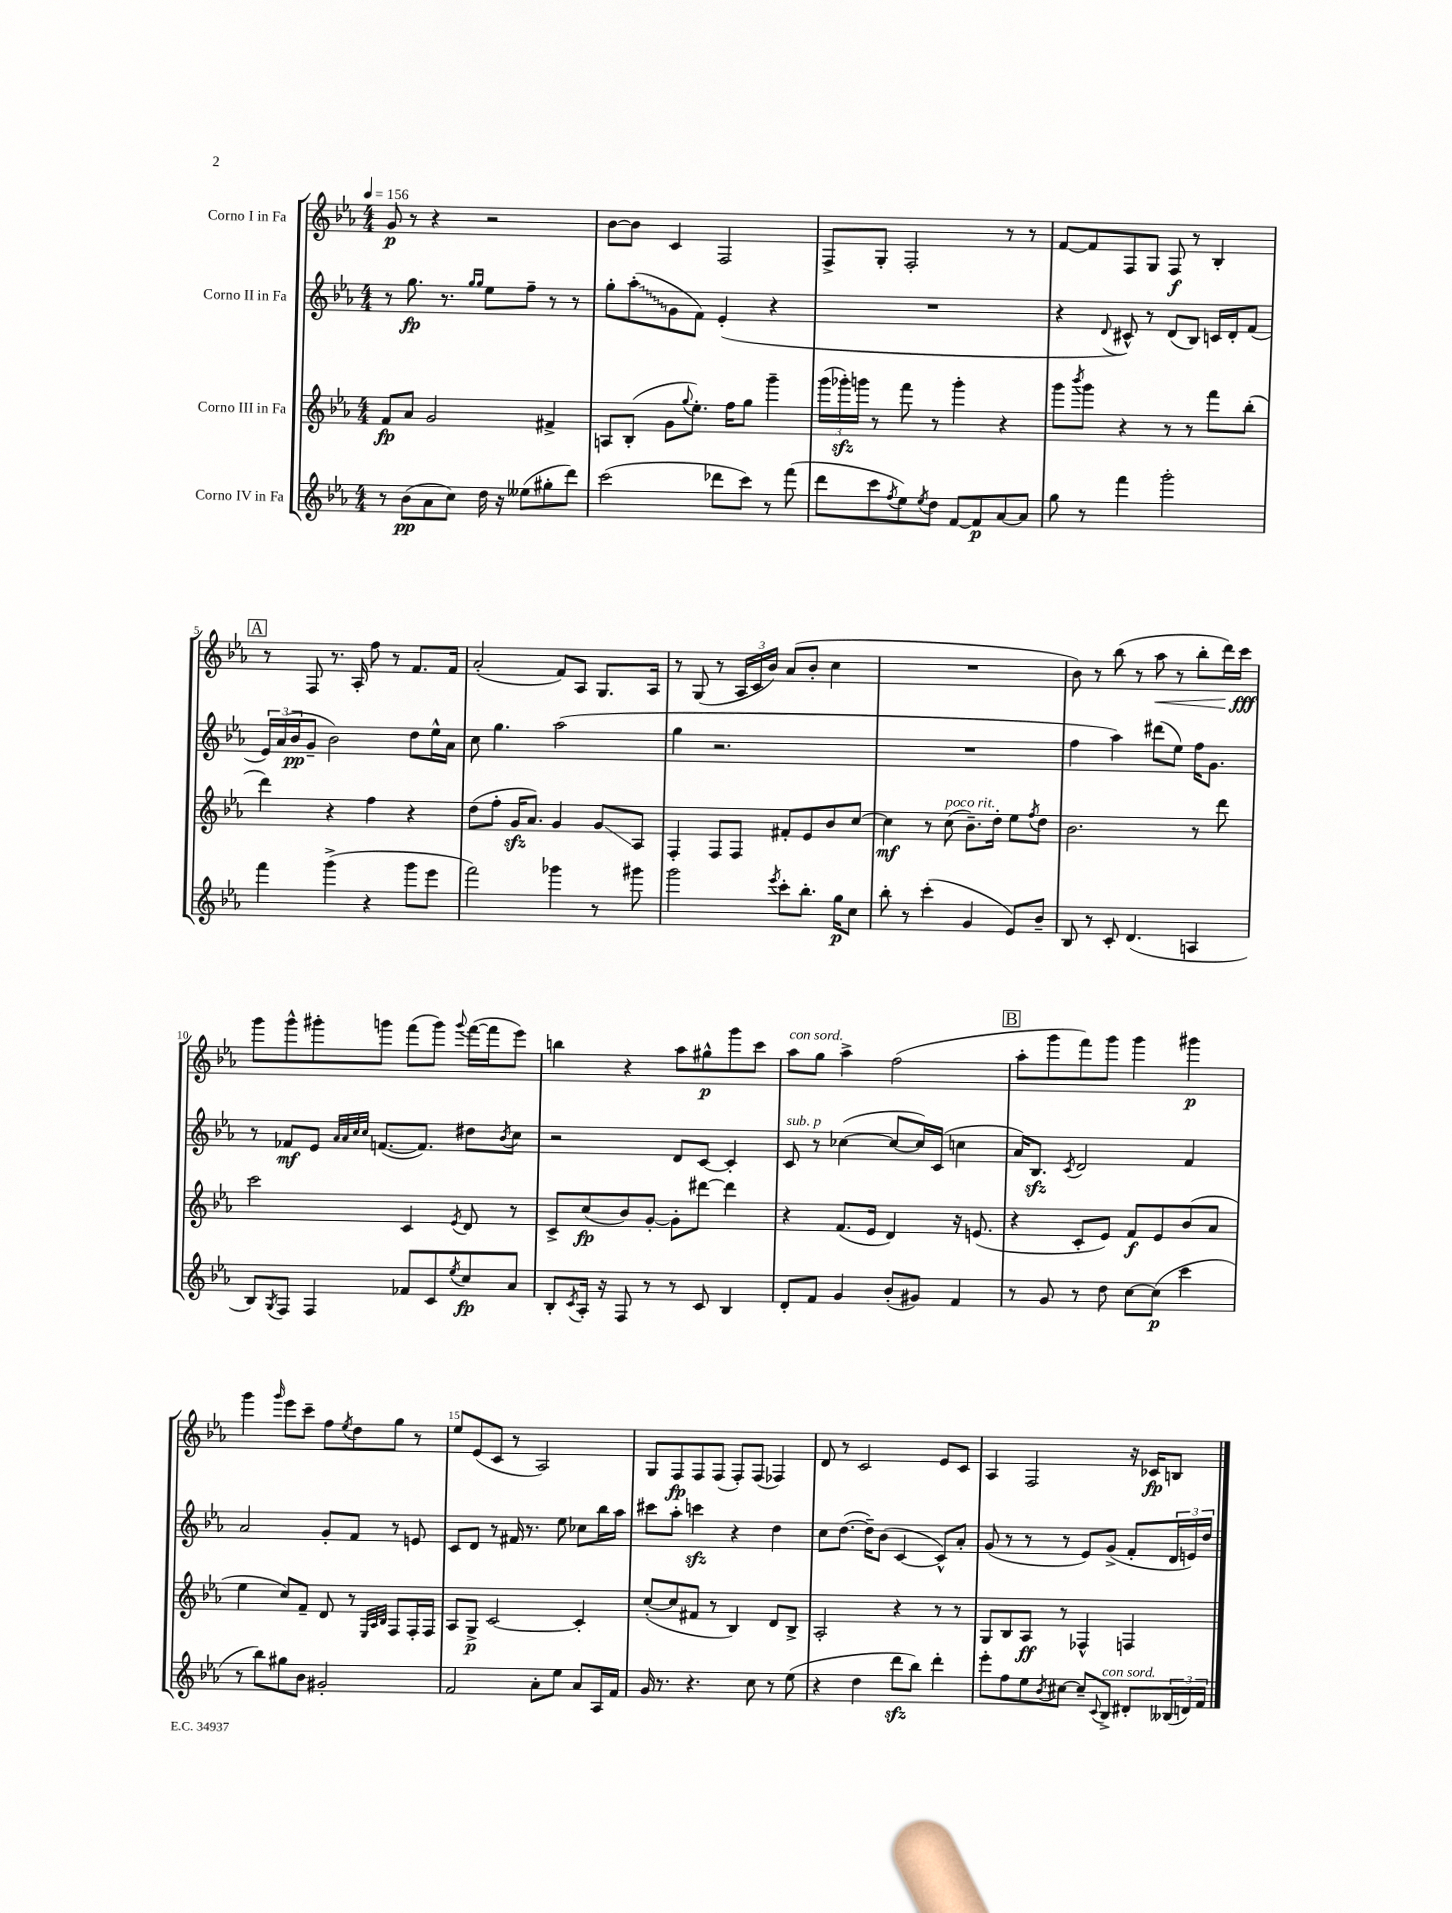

**kern	**kern	**kern	**kern
*staff4	*staff3	*staff2	*staff1
*clefG2	*clefG2	*clefG2	*clefG2
*k[b-e-a-]	*k[b-e-a-]	*k[b-e-a-]	*k[b-e-a-]
*M4/4	*M4/4	*M4/4	*M4/4
*MM156	*MM156	*MM156	*MM156
8r	8f/L	8r	8g/
(8b-\L	8a-/J	8.gg\	8r
8a-\	2g/	.	4r
.	.	8.r	.
8cc\J)	.	.	.
.	.	16qqgg/LL	.
.	.	16qqgg/JJ	.
16dd\	.	8ee-\L	2r
16r	.	.	.
(8ee--\L	.	8ff~\J	.
8gg#'\	4f#^/	8r	.
8ddd\J)	.	8r	.
=	=	=	=
(2ccc\	8A/L	8gg'\L	[8b-\L
.	(8B-'/J	(8aa-'\	8b-\]J
.	8g\L	8g\	4c/
.	8qqgg/	.	.
.	8.ee-'\J)	8f\J)	.
8ddd-\L	.	(4e-'/	2F/
.	16ff\LK	.	.
8ccc\J)	8gg\J	.	.
8r	4ggg~\	4r	.
(8fff\	.	.	.
=	=	=	=
8ddd\L	(24ggg\LL	1r	8F^/L
.	24ggg-'\)	.	.
.	24ggg\JJ	.	.
8ccc\	8r	.	8G'/J
8qff/	.	.	.
8ee-\)	8fff\	.	2F'/
8qee-/	.	.	.
8dd\J	8r	.	.
[8f/L	4ggg'\	.	.
8f/]	.	.	.
[8a-/	4r	.	8r
8a-/]J	.	.	8r
=	=	=	=
8gg\	8ggg\L	4r	[8f/L
.	8qbbb-/	.	.
8r	8ggg\J	.	8f/]
.	.	8qqd/	.
4fff\	4r	8c#^^/)	8F/
.	.	8r	8G/J
2ggg'\	8r	(8d/L	8F/
.	8r	8B-/J)	8r
.	8fff\L	16c/LL	4B-'/
.	.	16d'/J	.
.	(8bb-'\J	(8f/J	.
=	=	=	=
4fff\	4ddd\)	24e-/LL)	8r
.	.	(24a-/	.
.	.	24b-/J	.
.	.	8g~/J	8F/
(4ggg^\	4r	2b-\)	8.r
.	.	.	16A-'/
4r	4ff\	.	8ff\
.	.	.	8r
8ggg\L	4r	8dd\L	8.f/L
8eee-\J	.	16ee-^^\L	.
.	.	16a-\JJ	16f/Jk
=	=	=	=
2fff\)	(8dd\L	8cc\	(2a-'/
.	8ff'\J	4.gg\	.
.	16g/LK	.	.
.	8.a-/J)	.	.
4ggg-\	4g/	(2aa-\	8f/L)
.	.	.	8A-/J
8r	8g/L	.	8.G/L
8ggg#\	8A-/J	.	.
.	.	.	16A-/Jk
=	=	=	=
2ggg\	4F'/	4gg\	8r
.	.	.	(8G/
.	8F/L	2.r	8r
.	8F/J	.	24A-/LL
.	.	.	24c/
.	.	.	24b-/JJ)
8qeee-/	.	.	.
8ccc'\L	8f#'/L	.	(8a-/L
8.bb-'\J	8e-/	.	8b-'/J
.	8b-/	.	4cc\
16gg\LK	.	.	.
8cc\J	[8cc/J	.	.
=	=	=	=
8bb-'\	4cc\]	1r	1r
8r	.	.	.
(4ccc'\	8r	.	.
.	(8cc\	.	.
4g/	8.b-~\L)	.	.
.	16dd'\Jk	.	.
8e-/L)	8ee-\L	.	.
.	8qff/	.	.
8b-~/J	8dd\J	.	.
=	=	=	=
8B-/	2.b-\	4ff\	8b-\)
8r	.	.	8r
8c'/	.	4aa-\)	(8bb-\
(4.d/	.	.	8r
.	.	(8ddd#\L	8aa-\
.	.	8ee-\J)	8r
4A/	8r	16ff\LK	8bb-'\L
.	.	8.g\J	.
.	8ddd\	.	16ddd\L)
.	.	.	16ccc\JJ
=	=	=	=
8B-/L)	2ccc\	8r	8ggg\L
8qG/	.	.	.
8F/J	.	8f-/L	8ggg^^\
4F/	.	8e-/J	8ggg#'\
.	.	32qqa-/LLL	.
.	.	32qqa-/	.
.	.	32qqcc/	.
.	.	32qqcc/JJJ	.
.	.	([8.f/L	8ggg\J
8f-/L	4c/	.	(8fff\L
.	.	8.f/]J)	.
8c/	.	.	8ggg\J)
8qee-/	8qe-/	.	8qqggg/
8cc/	8d/	8dd#\L	([16fff\LL
.	.	.	16fff\]J
.	.	8qb-/	.
8a-/J	8r	8cc\J	8eee-\J)
=	=	=	=
8B-'/L	8c^/L	2r	4bb\
8qc/	.	.	.
16A-'/Jk	(8cc/	.	.
16r	.	.	.
8F/	8b-/)	.	4r
8r	[8g'/J	.	.
8r	8g'\]L	8d/L	8aa-\L
8c/	[8ddd#\J	[8c/J	8gg#^^\
4B-/	4ddd#\]	4c'/]	8ggg\
.	.	.	8ccc\J
=	=	=	=
8d'/L	4r	8c/	8aa-\L
8f/J	.	8r	8gg\J
4g/	(8.f/L	([4cc-\	4aa-^\
.	16e-/Jk	.	.
(8b-'/L	4d/)	8cc-/_L	(2ff\
8g#/J)	.	16cc-/]L)	.
.	.	(16c/JJ	.
4f/	16r	4cc\	.
.	(8.e/	.	.
=	=	=	=
8r	4r	16a-/LK)	8aa-'\L
.	.	8.B-/J	.
8g/	.	.	8ggg\
.	.	8qc/	.
8r	8c'/L	2d/	8fff\)
8dd\	8e-/J)	.	8ggg\J
[8cc\L	8f/L	.	4ggg\
(8cc\]J	8e-/	.	.
4ccc\	(8b-/	4f/	4ggg#\
.	8a-/J	.	.
=	=	=	=
8r	4ee-\	2a-/	4ggg\
8bb-\L)	.	.	.
.	.	.	16qqggg/
8gg#\	8cc/L)	.	8eee-\L
8b-\J	8f~/J	.	8ccc~\J
2g#'/	8d/	8g'/L	8ff\L
.	.	.	8qee-/
.	8r	8f/J	8dd\
.	32qqE-/LLL	.	.
.	32qqA-/	.	.
.	32qqB-/JJJ	.	.
.	8F/L	8r	8gg\J
.	16F'/L	8e/	8r
.	16F/JJ	.	.
=	=	=	=
2f/	8A-/L	8c/L	8ee-/L
.	8G^/J	8d/J	(8e-/
.	[2c/	8r	8c/J
.	.	16f#/	8r
.	.	8.r	.
8a-'\L	.	.	2A-/)
8ee-\J	.	8ee-\	.
8a-/L	4c'/]	8cc-\L	.
16A-/L	.	16bb-\L	.
16f/JJ	.	16aa-\JJ	.
=	=	=	=
16g/	([8cc'/L	8ccc#\L	8G/L
8.r	.	.	.
.	8cc/]	8aa-'\J	8F/
4.r	8f#/J	4ccc\	8F/
.	8r	.	(8F/J
.	4B-/)	4r	8F'/L)
8cc\	.	.	(8F/J
8r	8d/L	4dd\	4F-/)
(8ee-\	8B-^/J	.	.
=	=	=	=
4r	2A-'/	8cc\L	8d/
.	.	([8.dd\J	8r
4dd\	.	.	2c/
.	.	16dd~\]LK)	.
.	.	(8b-\J	.
8ddd\L	4r	[4c/	.
8bb-\J)	.	.	.
4ddd'\	8r	8c^^/]L)	8e-/L
.	8r	8a-'/J	8c/J
=	=	=	=
8eee-'\L	8G/L	(8g/	4A-/
8ff\	8B-/	8r	.
8ee-\	8A-/J	8r	2F/
8qb-/	.	.	.
[8cc#\J	8r	8r	.
8cc#~/]L	4F-^^/	8e-/L)	.
8qqc/	.	.	.
8B-^/J	.	(8g^/J	.
8d#'/L	4F/	8f'/L	16r
.	.	.	16c-/LK
(24B--/L	.	24d/L	8B/J
24d/)	.	24e/)	.
24f/JJ	.	24dd/JJ	.
==	==	==	==
*-	*-	*-	*-
